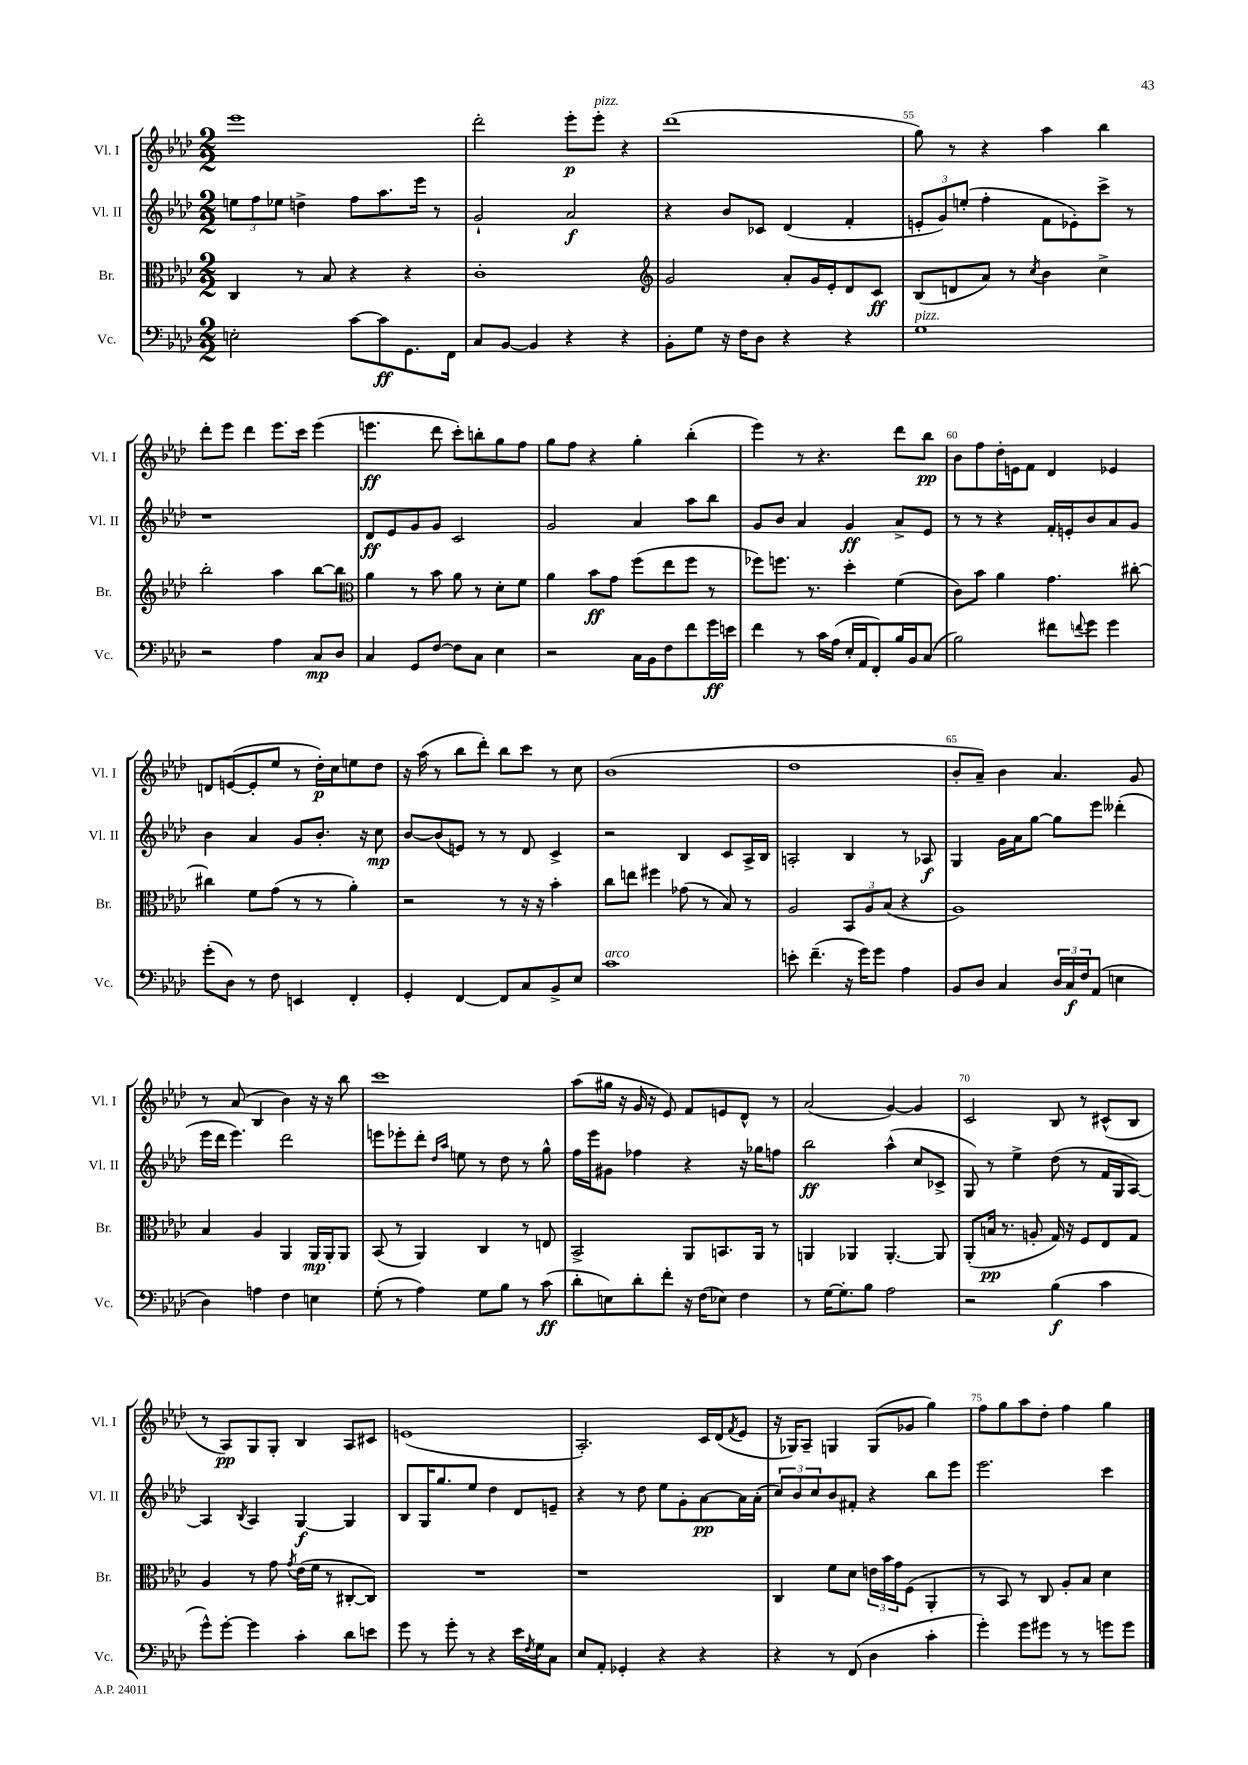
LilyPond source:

<<
\new StaffGroup <<
\new Staff = "s0" \with { instrumentName = "Vl. I" shortInstrumentName = "Vl. I" } {
    \clef treble \key aes \major \numericTimeSignature \time 2/2
    ees'''1 |
    des'''2-. ees'''8-.\p ees'''8-.^\markup { \italic "pizz." } r4 |
    des'''1( |
    g''8) r8 r4 aes''4 bes''4 |
    des'''8-. ees'''8 des'''4 ees'''8. c'''16 ees'''4( |
    e'''4.\ff des'''8 c'''8-.) b''8-. g''8 f''8 |
    g''8 f''8 r4 g''4-. bes''4-.( |
    ees'''4) r8 r4. des'''8 bes''8\pp |
    bes'8 f''8 des''16-. e'16 f'8 des'4 ees'4 |
    d'8 e'8~( e'8-. ees''8 r8 des''16-.\p) c''16 e''8 des''8 |
    r16 aes''16( r8 bes''8 des'''8-.) bes''8 c'''8 r8 c''8 |
    bes'1( |
    des''1 |
    bes'8-. aes'8--) bes'4 aes'4. g'8 |
    r8 aes'8( bes4 bes'4) r16 r16 bes''8 |
    c'''1 |
    aes''8( gis''16 r16 g'16 r16 ees'8) f'8 e'8 des'8-^ r8 |
    aes'2( g'4~) g'4 |
    c'2 bes8 r8 cis'8-^( bes8 |
    r8 aes8\pp) g8 g8-. bes4 aes8 cis'8 |
    e'1( |
    aes2.-.) c'16 des'16( \acciaccatura { f'8 } ees'8 |
    r16 ges16) aes8-- g4 g8( ges'8 g''4) |
    f''8 g''8 aes''8 des''8-. f''4 g''4 \bar "|." |
}
\new Staff = "s1" \with { instrumentName = "Vl. II" shortInstrumentName = "Vl. II" } {
    \clef treble \key aes \major \numericTimeSignature \time 2/2
    \tuplet 3/2 { e''8 f''8 ees''8 } d''4-> f''8 aes''8. ees'''16 r8 |
    g'2-! aes'2\f |
    r4 bes'8 ces'8 des'4( f'4-. |
    \tuplet 3/2 { e'8-. g'8) e''8-.( } f''4-. f'8 ees'8-.) c'''8-> r8 |
    r1 |
    des'8\ff ees'8 g'8 g'8 c'2 |
    g'2 aes'4 aes''8 bes''8 |
    g'8 bes'8 aes'4 g'4\ff aes'8-> ees'8 |
    r8 r8 r4 f'16-. e'16-. bes'8 aes'8 g'8 |
    bes'4 aes'4 g'8 bes'8.-. r16 c''8\mp |
    bes'8~ bes'8( e'8) r8 r8 des'8 c'4-> |
    r2 bes4 c'8 aes16-> bes16 |
    a2-. bes4 r8 aes8\f |
    g4 g'16 aes'16 g''8~ g''8 ees'''8 deses'''4-.( |
    ees'''16 des'''16 ees'''4.) des'''2 |
    e'''8 ees'''8-. des'''8-. \grace { des''16 aes''16 } e''8 r8 des''8 r8 g''8-^ |
    f''16 ees'''16 gis'8 fes''4 r4 r16 ges''16 f''8 |
    bes''2\ff aes''4-^( c''8 ces'8-> |
    g8) r8 ees''4-> des''8( r8 f'16 g16 aes8~) |
    aes4 \acciaccatura { bes8 } aes4 g4~\f g4 |
    bes8 g16 g''8. ees''8 des''4 des'8 e'8-- |
    r4 r8 des''8 ees''8 g'8-. aes'8~\pp aes'16 aes'16-.( |
    \tuplet 3/2 { c''8) bes'8 c''8 } bes'8 fis'8-. r4 bes''8 ees'''8 |
    ees'''2. c'''4 \bar "|." |
}
\new Staff = "s2" \with { instrumentName = "Br." shortInstrumentName = "Br." } {
    \clef alto \key aes \major \numericTimeSignature \time 2/2
    c4 r8 bes8 r4 r4 |
    c'1-. |
    \clef treble g'2 aes'8-. g'16 ees'16-. des'8 c'8\ff |
    bes8( d'8 aes'8) r8 \acciaccatura { c''8 } bes'4 c''4-> |
    bes''2-. aes''4 bes''8~ bes''8 |
    \clef alto aes'4 r8 bes'8 aes'8 r8 des'8-. f'8 |
    aes'4 bes'8\ff g'8 f''8( ees''8 f''8 r8 |
    fes''8) f''8. r8. des''4-. f'4( |
    c'8) bes'8 aes'4 g'4. cis''8~-. |
    cis''4 f'8 g'8( r8 r8 aes'4-.) |
    r2 r8 r16 r16 bes'4-. |
    c''8 e''8 fis''4 ges'8( r8 bes8) r8 |
    aes2 \tuplet 3/2 { bes,8 aes8 bes8( } r4 |
    aes1) |
    bes4 aes4 aes,4 aes,16\mp aes,16-. aes,8 |
    bes,8( r8 aes,4) c4 r8 e8 |
    bes,2-> aes,8 b,8. aes,16 r8 |
    a,4 aes,4 aes,4.~-. aes,8 |
    aes,8-.( b16\pp r8. a8-. g16) r16 f8 ees8 g8 |
    aes4 r8 g'8 \acciaccatura { g'8 } ees'16( f'16 r8 cis8~-. cis8) |
    R1 |
    r1 |
    c4 f'8 des'8 \tuplet 3/2 { e'16 bes'16 g'16 } f8( aes,4-. |
    r8 bes,8) r8 c8 aes8-. bes8 des'4 \bar "|." |
}
\new Staff = "s3" \with { instrumentName = "Vc." shortInstrumentName = "Vc." } {
    \clef bass \key aes \major \numericTimeSignature \time 2/2
    e2-. c'8~ c'8\ff g,8. f,16 |
    c8 bes,8~ bes,4 r4 r4 |
    bes,8-. g8 r16 f16 des8 r4 r4 |
    g1^\markup { \italic "pizz." } |
    r2 aes4 c8\mp des8 |
    c4 g,8 f8~ f8 c8 ees4 |
    r2 c16 bes,16 f8 f'8 g'16\ff e'16 |
    f'4 r8 c'16 aes16( ees16-. aes,16 f,8-.) bes16 bes,16 c8( |
    bes2) fis'8 \appoggiatura { f'8 } g'8 g'4 |
    g'8-.( des8) r8 f8 e,4 f,4-. |
    g,4-. f,4~ f,8 c8 bes,8-> ees8 |
    c'1^\markup { \italic "arco" } |
    e'8-. f'4.--( r16 g'16) g'8 aes4 |
    bes,8 des8 c4 \tuplet 3/2 { des16 c16\f f16 } aes,8( e4 |
    des4) a4 f4 e4 |
    g8-.( r8 aes4) g8 bes8 r8 c'8\ff( |
    des'8-. e8) des'8-. f'8-. r16 f16( ees8) f4 |
    r8 g16~ g8.-. bes8 aes2 |
    r2 bes4\f( c'4 |
    g'8-^) g'8~-. g'4 c'4-. des'8 e'8 |
    g'8 r8 g'8-. r8 r4 ees'16 \acciaccatura { f8 } g16 c8 |
    ees8 aes,8-. ges,4-. r4 r4 |
    r4 r8 f,8( des4 c'4-. |
    g'4-.) g'8 gis'8 r8 r8 g'8 g'8 \bar "|." |
}
>>
>>
\layout { \context { \Score currentBarNumber = #52 \override BarNumber.break-visibility = ##(#f #t #t) barNumberVisibility = #(every-nth-bar-number-visible 5) } }
